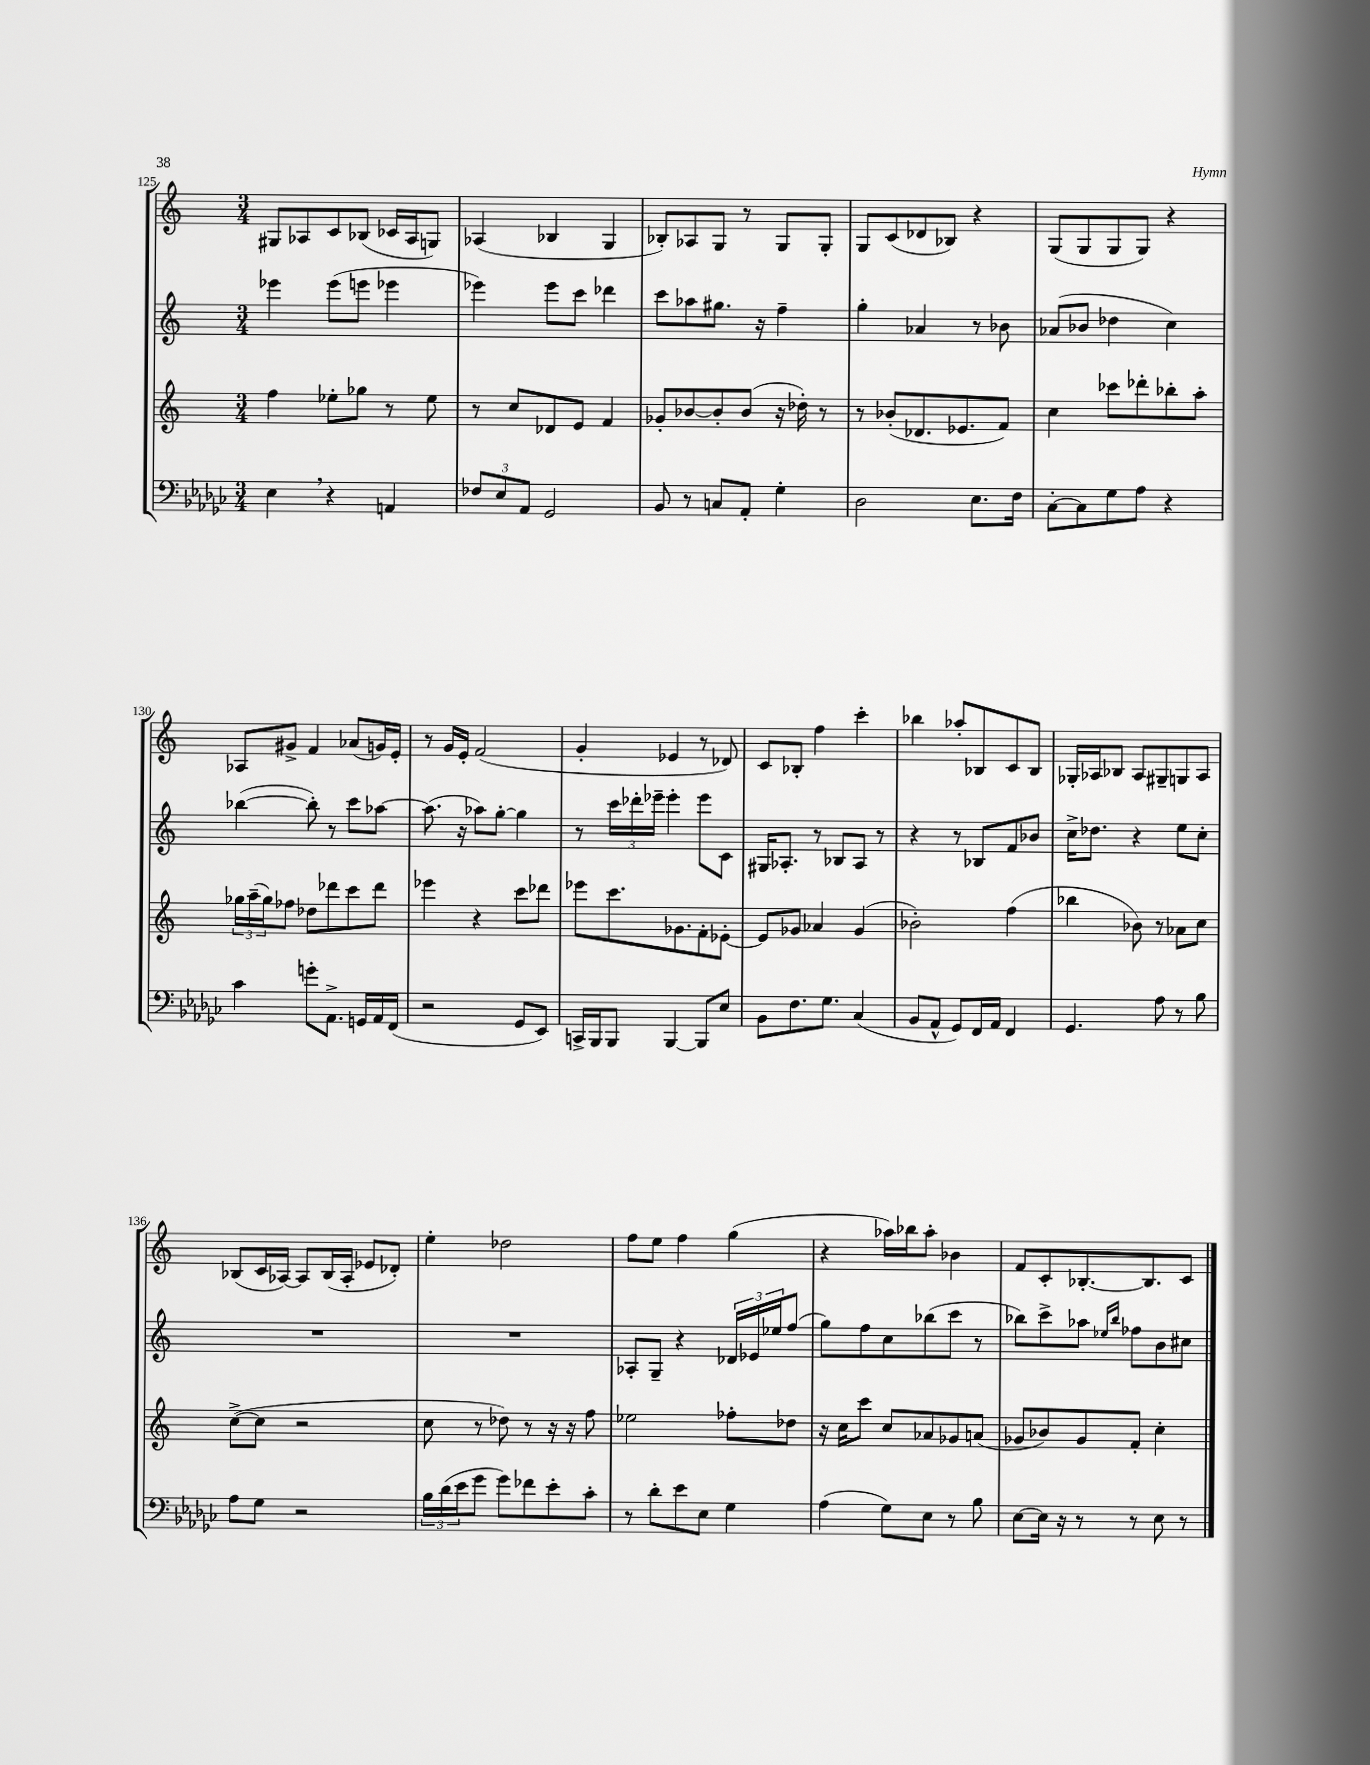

**kern	**kern	**kern	**kern
*staff4	*staff3	*staff2	*staff1
*clefF4	*clefG2	*clefG2	*clefG2
*k[b-e-a-d-g-c-]	*k[]	*k[]	*k[]
*M3/4	*M3/4	*M3/4	*M3/4
4E-	4ff	4eee-	8G#
.	.	.	8A-
4r	8ee-'	(8eee-	8c
.	8gg-	8eee	(8B-
4AA	8r	4eee-	16c-
.	.	.	16A-
.	8ee-	.	8G)
=	=	=	=
12F-	8r	4eee-)	(4A-
12E-	.	.	.
.	8cc	.	.
12AA-	.	.	.
2GG-	8d-	8eee-	4B-
.	8e	8ccc	.
.	4f	4ddd-	4G
=	=	=	=
8BB-	8g-'	8ccc	8B-')
8r	[8b-	8aa-	8A-
8C	8b-']	8.gg#	8G
8AA-'	(8b-	.	8r
.	.	16r	.
4G-'	16r	4ff~	8G
.	16dd-')	.	.
.	8r	.	8G'
=	=	=	=
2D-	8r	4gg'	8G
.	(8b-'	.	(8c
.	8.d-	4a-	8d-
.	.	.	8B-)
.	8.e-	.	.
8.E-	.	8r	4r
.	8f)	8b-	.
16F	.	.	.
=	=	=	=
[8C-'	4cc	(8a-	(8G
8C-]	.	8b-	8G
8G-	8ccc-	4dd-	8G
8A-	8ddd-'	.	8G)
4r	8bb-'	4cc)	4r
.	8aa'	.	.
=	=	=	=
4c-	24gg-	([4bb-	8A-
.	(24aa~	.	.
.	24gg-)	.	.
.	8ff-	.	8g#^
8g'	8dd-	8bb-'])	4f
8.AA-^	8ddd-	8r	.
.	8ccc	8ccc	(8a-
16GG	.	.	.
16AA-	8ddd-	[8aa-	16g)
(16FF	.	.	16e'
=	=	=	=
2r	4eee-	(8.aa-]	8r
.	.	.	16g
.	.	16r	16e'
.	4r	8aa-)	(2f
.	.	[8gg'	.
8GG-	8ccc	4gg]	.
8EE-)	8ddd-	.	.
=	=	=	=
16CC^	8eee-	8r	4g'
16BBB-	.	.	.
8BBB-	8.ccc	24ccc	.
.	.	24ddd-'	.
.	.	24eee-~	.
[4BBB-	.	4eee-'	4e-
.	8.g-	.	.
8BBB-]	8f'	8eee-	8r
8E-	[8e-'	8c	8d-)
=	=	=	=
8BB-	8e-]	16G#	8c
.	.	8.A-'	.
8.F	8g-	.	8B-'
.	4a-	8r	4ff
8.G-	.	.	.
.	.	8B-	.
(4C-	(4g-	8A-	4ccc'
.	.	8r	.
=	=	=	=
8BB-	2b-')	4r	4bb-
8AA-^^	.	.	.
8GG-)	.	8r	8aa-'
16FF	.	8B-	8B-
16AA-	.	.	.
4FF	(4ff	8f	8c
.	.	8b-	8B-
=	=	=	=
4.GG-	4bb-	16cc^	16G-'
.	.	8.dd-	16A-
.	.	.	8B-
.	8b-)	4r	8A-
8A-	8r	.	8G#~
8r	8a-	8ee	8G
8B-	8cc	8cc'	8A-
=	=	=	=
8A-	([8cc^	2.r	(8B-
8G-	8cc]	.	16c
.	.	.	[16A-)
2r	2r	.	8A-]
.	.	.	(16B-
.	.	.	16A-'
.	.	.	8e-
.	.	.	8d-')
=	=	=	=
24B-	8cc	2.r	4ee'
(24d-	.	.	.
24e-	.	.	.
8g-	8r	.	.
8g-)	8dd-)	.	2dd-
8f-	8r	.	.
8e-'	16r	.	.
.	16r	.	.
8c-'	8ff	.	.
=	=	=	=
8r	2ee-	8A-'	8ff
8d-'	.	8G~	8ee
8e-	.	4r	4ff
8E-	.	.	.
4G-	8ff-'	24d-	(4gg
.	.	24e-	.
.	.	24ee-	.
.	8dd-	(8ff	.
=	=	=	=
(4A-	16r	8gg)	4r
.	16cc	.	.
.	8ccc	8ff	.
8G-)	8cc	8cc	16aa-)
.	.	.	16bb-
8E-	8a-	(8bb-	8aa-'
8r	8g-	8ccc	4b-
8B-	(8a	8r	.
=	=	=	=
[8E-	8g-	8bb-)	8f
16E-]	8b-)	8ccc^	8c'
16r	.	.	.
8r	8g-	8aa-	[8.B-'
.	.	16qqee-	.
.	.	16qqbb-	.
8r	8f'	8ff-	.
.	.	.	8.B-]
8E-	4cc'	8b	.
8r	.	8cc#	8c
==	==	==	==
*-	*-	*-	*-
